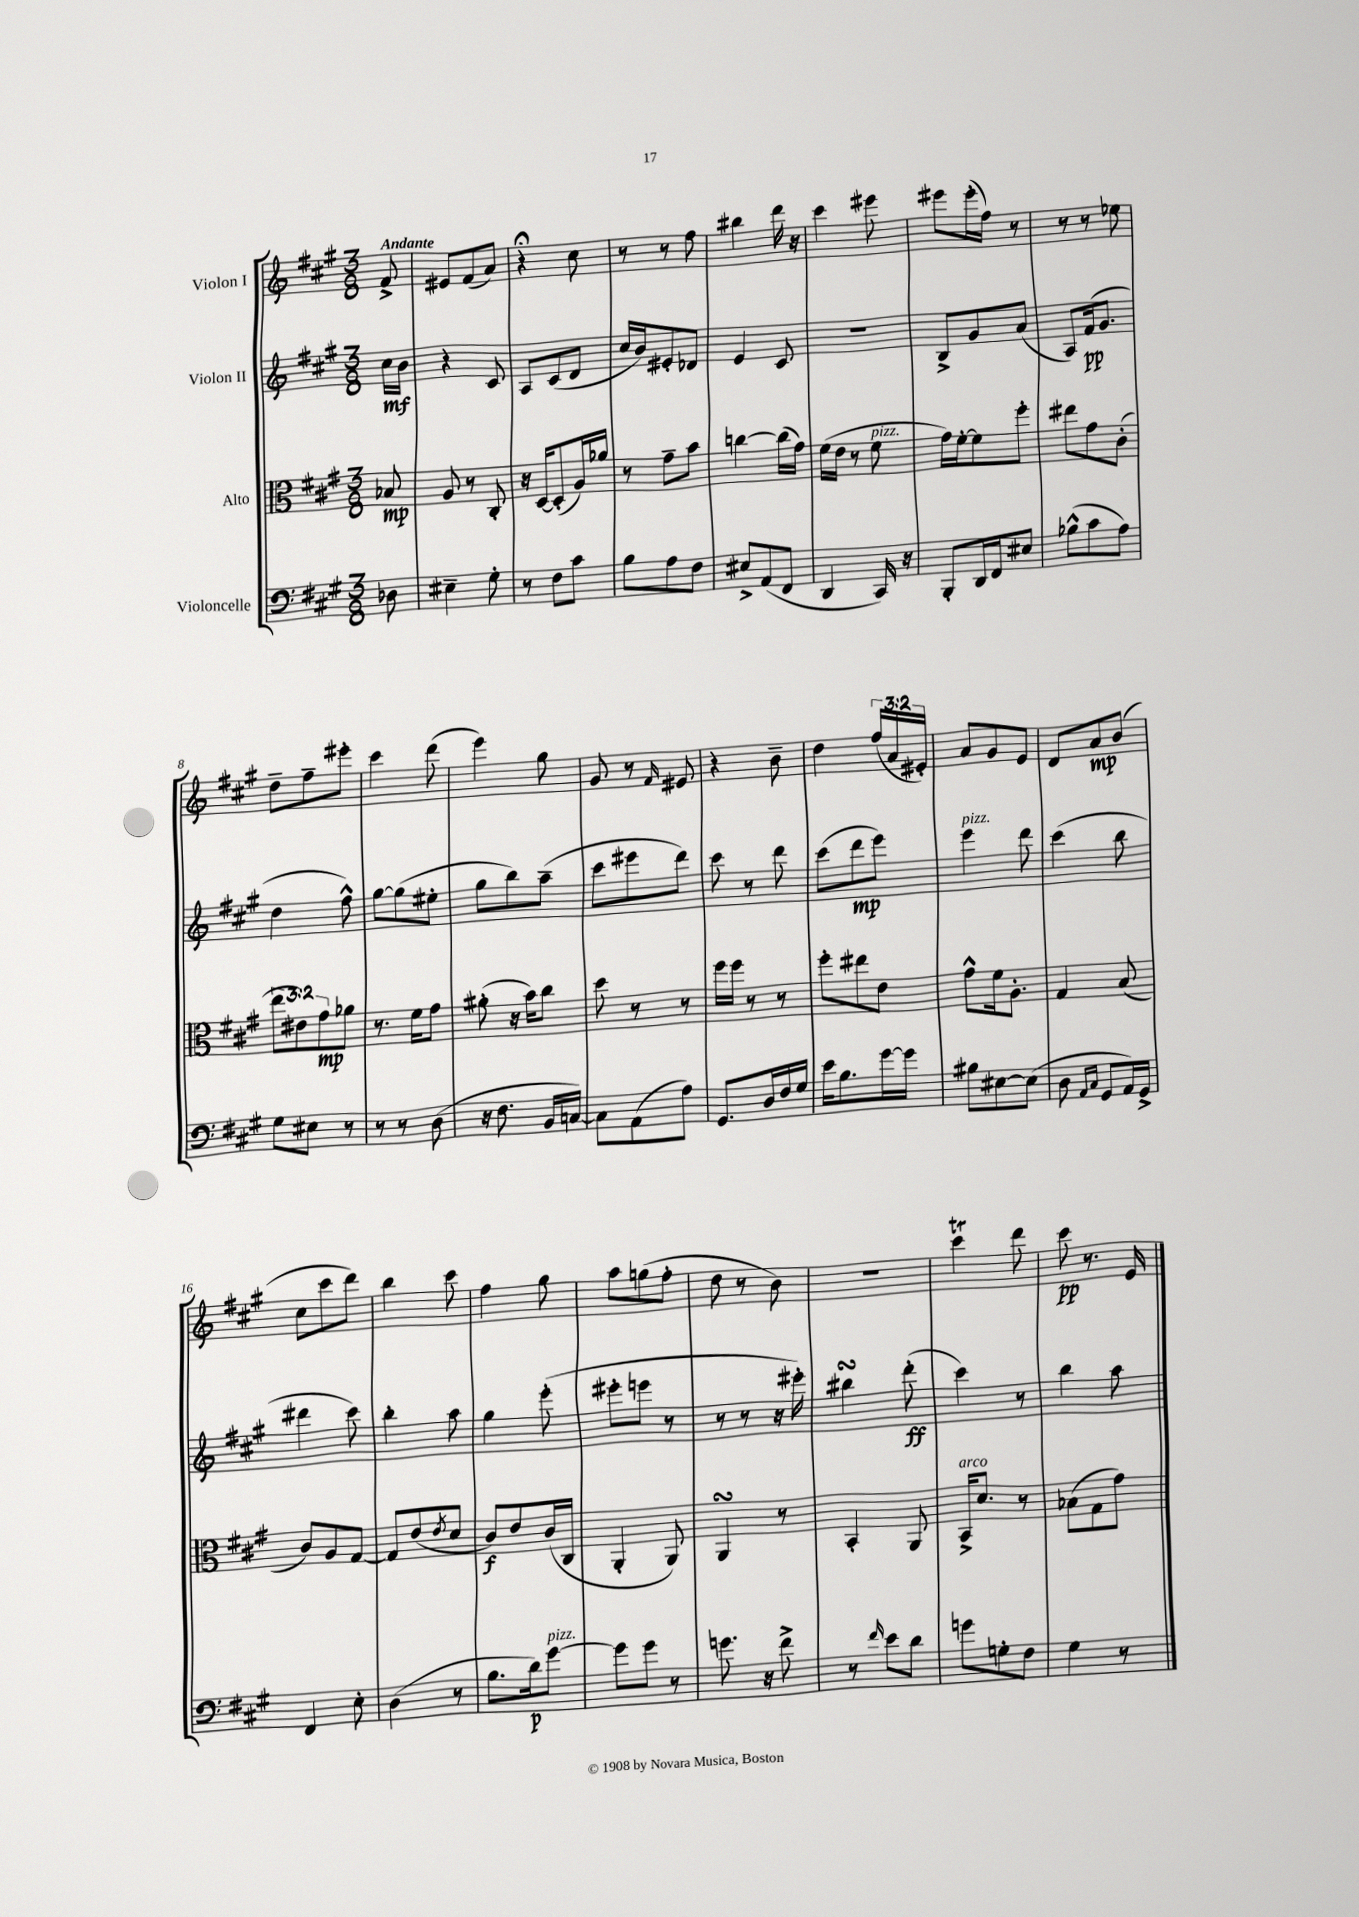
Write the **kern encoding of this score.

**kern	**kern	**kern	**kern
*staff4	*staff3	*staff2	*staff1
*clefF4	*clefC3	*clefG2	*clefG2
*k[f#c#g#]	*k[f#c#g#]	*k[f#c#g#]	*k[f#c#g#]
*M3/8	*M3/8	*M3/8	*M3/8
8D-\	8B-/	16cc#\LL	8f#^/
.	.	16b\JJ	.
=	=	=	=
4E#~\	8A/	4r	8e#/L
.	8r	.	(8f#/
8G#'\	8C#'/	8c#/	8a/J)
=	=	=	=
8r	16r	8A/L	4r;
.	[16D/LK	.	.
8F#\L	(8D'/]	(8c#/	.
8c#\J	16A/L)	8d/J	8cc#\
.	16a-/JJ	.	.
=	=	=	=
8B\L	8r	16cc#/LL	8r
.	.	16b/J)	.
8A\	8g#~\L	8e#'/	8r
8F#\J	8b\J	8d-/J	8ff#\
=	=	=	=
8E#^/L	[4cc\	4e/	4bb#\
(8AA/	.	.	.
8FF#/J	(16cc\]LL	8c#/	16ddd\
.	16g#\JJ)	.	16r
=	=	=	=
4DD/	(16f#\LL	4.r	4ccc#\
.	16e\JJ	.	.
.	8r	.	.
16CC#/)	8f#\	.	8eee#\
16r	.	.	.
=	=	=	=
8BBB'/L	16g#\LL)	8B^/L	8eee#\L
.	[16f#'\J	.	.
16DD/L	8f#\]	8g#/	(16eee#'\L
16FF#/J	.	.	16ff#\JJ)
8E#/J	8ff#'\J	(8a/J	8r
=	=	=	=
(8B-^^\L	8ee#\L	8A/L)	8r
8c#\	8g#\	(16f#/k	8r
.	.	8.g#/J	.
8A\J)	(8c#'\J	.	8ee-\
=	=	=	=
8G#\L	12ee\L	4dd\	8dd~\L
.	12e#\)	.	.
8E#\J	.	.	8ff#~\
.	12g#\	.	.
8r	8a-\J	8ff#^^\)	8eee#'\J
=	=	=	=
8r	8.r	[8gg#\L	4ccc#\
8r	.	(8gg#\]	.
.	16f#\LK	.	.
(8D\	8g#\J	8ee#'\J	(8ddd\
=	=	=	=
16r	(8a#'\	8gg#\L	4eee\)
8.F#\	.	.	.
.	16r	8bb\)	.
.	16b\LK)	.	.
16BB/LL	8cc#\J	(8aa~\J	8gg#\
[16C/JJ)	.	.	.
=	=	=	=
8C\]L	8dd\	8ccc#\L	8g#/
(8AA\	8r	8eee#\	8r
.	.	.	16qqf#/
8A\J)	8r	8ddd\J)	8e#/
=	=	=	=
8.GG#/L	16ff#\LL	8ccc#\	4r
.	16ff#\JJ	.	.
.	8r	8r	.
16D/L	.	.	.
16F#/	8r	8ddd\	8b~\
16G#/JJ	.	.	.
=	=	=	=
16e\LK	8ff#'\L	(8ccc#\L	4dd\
8.B\	.	.	.
.	8ee#\	8ddd\	.
[16g#\L	8e\J	8eee\J)	(24ff#/LL
.	.	.	24a/
16g#\]JJ	.	.	.
.	.	.	24e#'/JJ)
=	=	=	=
8B#\L	8g#^^\L	4eee\	8a/L
[8E#\	16f#\k	.	8g#/
.	8.A'\J	.	.
(8E#\]J	.	8ddd\	8e/J
=	=	=	=
8D\	4G#/	(4ccc#\	8d/L
16qqAA/LL	.	.	.
16qqC#/JJ	.	.	.
8GG#/L	.	.	8a/
16AA/L)	(8B/	8bb\	(8b/J
16GG#^/JJ	.	.	.
=	=	=	=
4FF#/	8c#/L)	4ddd#\	8cc#\L
.	8A/	.	8ccc#\
8E'\	[8G#/J	8ccc#\)	8ddd\J)
=	=	=	=
(4D\	8G#/]L	4bb'\	4bb\
.	(8e/	.	.
.	8qe/	.	.
8r	8d/J	8aa\	8ccc#\
=	=	=	=
8.B\L	8c#/L)	4gg#\	4ff#\
.	8e/	.	.
16d\k)	.	.	.
[8g#\J	(16c#/L	(8eee'\	8gg#\
.	16C#/JJ	.	.
=	=	=	=
8g#\]L	4AA'/	8eee#'\L	8aa\L
8g#\J	.	8eee\J	(8gg\
8r	8AA/)	8r	8ff#'\J
=	=	=	=
8.g\	4AA/	8r	8dd\
.	.	8r	8r
16r	.	.	.
8f#^\	8r	16r	8b\)
.	.	16eee#'\)	.
=	=	=	=
8r	4BB'/	4bb#\	4.r
16qqf#/	.	.	.
8e\L	.	.	.
8d\J	8AA/	(8ddd'\	.
=	=	=	=
8g\L	16BB^/LK	4ccc#\)	4ccc#\
.	8.d/J	.	.
8G'\	.	.	.
8F#\J	8r	8r	8ddd\
=	=	=	=
4G#\	(8B-\L	4bb\	8ccc#\
.	8G#\	.	8.r
8r	8g#\J)	8aa\	.
.	.	.	16e/
==	==	==	==
*-	*-	*-	*-
